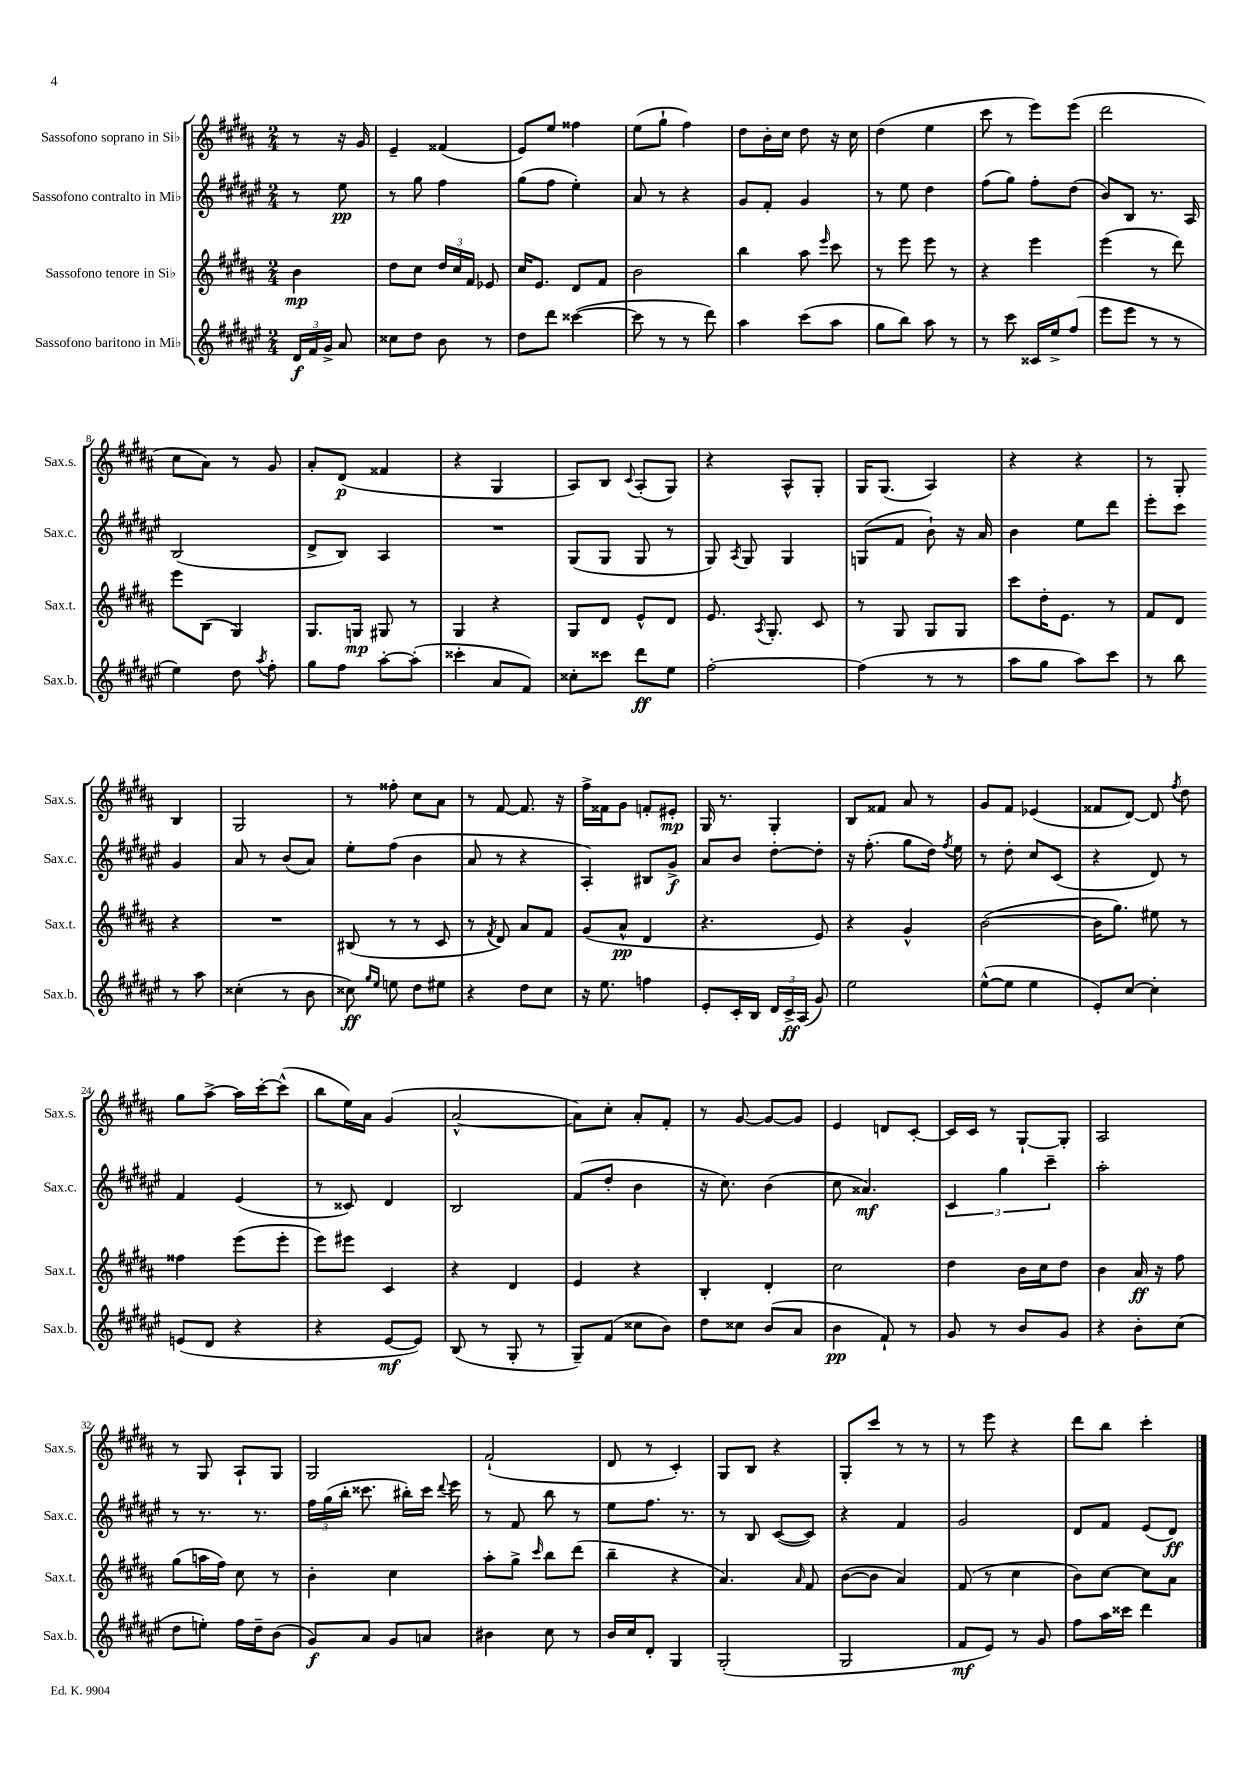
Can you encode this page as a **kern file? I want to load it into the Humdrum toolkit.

**kern	**dynam	**kern	**dynam	**kern	**dynam	**kern	**dynam
*part4	*part4	*part3	*part3	*part2	*part2	*part1	*part1
*staff4	*staff4	*staff3	*staff3	*staff2	*staff2	*staff1	*staff1
*I"Sassofono baritono in Mi♭	*	*I"Sassofono tenore in Si♭	*	*I"Sassofono contralto in Mi♭	*	*I"Sassofono soprano in Si♭	*
*I'Sax.b.	*	*I'Sax.t.	*	*I'Sax.c.	*	*I'Sax.s.	*
*clefG2	*	*clefG2	*	*clefG2	*	*clefG2	*
*k[f#c#g#d#a#e#]	*	*k[f#c#g#d#a#]	*	*k[f#c#g#d#a#e#]	*	*k[f#c#g#d#a#]	*
*M2/4	*	*M2/4	*	*M2/4	*	*M2/4	*
=	=	=	=	=	=	=	=
24d#/LL	f	4b\	mp	8r	.	8r	.
24f#/	.	.	.	.	.	.	.
24g#^/JJ	.	.	.	.	.	.	.
8a#/	.	.	.	8ee#\	pp	16r	.
.	.	.	.	.	.	16g#/	.
=1	=1	=1	=1	=1	=1	=1	=1
8cc##X\L	.	8dd#\L	.	8r	.	4e~/	.
8dd#\J	.	8cc#\J	.	8gg#\	.	.	.
8b\	.	24dd#/LL	.	4ff#\	.	(4f##X/	.
.	.	24cc#/	.	.	.	.	.
.	.	24f#/JJ	.	.	.	.	.
8r	.	8e-X/	.	.	.	.	.
=2	=2	=2	=2	=2	=2	=2	=2
8dd#\L	.	16cc#/KL	.	(8gg#\L	.	8e/L)	.
.	.	8.e/J	.	.	.	.	.
8ddd#\J	.	.	.	8ff#\J	.	8ee/J	.
([4ccc##X\	.	8d#/L	.	4ee#'\)	.	4ff##X\	.
.	.	8f#/J	.	.	.	.	.
=3	=3	=3	=3	=3	=3	=3	=3
8ccc##\]	.	2b\	.	8a#/	.	(8ee\L	.
8r	.	.	.	8r	.	8gg#`\J	.
8r	.	.	.	4r	.	4ff#\)	.
8ddd#\)	.	.	.	.	.	.	.
=4	=4	=4	=4	=4	=4	=4	=4
4aa#\	.	4bb\	.	8g#/L	.	8dd#\L	.
.	.	.	.	8f#'/J	.	16b'\L	.
.	.	.	.	.	.	16cc#\JJ	.
(8ccc#\L	.	8aa#\	.	4g#/	.	8dd#\	.
.	.	16qqeee/	.	.	.	.	.
8aa#\J	.	8ccc#\	.	.	.	16r	.
.	.	.	.	.	.	16cc#\	.
=5	=5	=5	=5	=5	=5	=5	=5
8gg#\L	.	8r	.	8r	.	(4dd#\	.
8bb\J)	.	8eee\	.	8ee#\	.	.	.
8aa#\	.	8eee\	.	4dd#\	.	4ee\	.
8r	.	8r	.	.	.	.	.
=6	=6	=6	=6	=6	=6	=6	=6
8r	.	4r	.	(8ff#\L	.	8ccc#\	.
8ccc#\	.	.	.	8gg#\J)	.	8r	.
16c##X/LL	.	4eee\	.	8ff#'\L	.	8eee\L)	.
16ee#^/J	.	.	.	.	.	.	.
(8ff#/J	.	.	.	(8dd#\J	.	(8eee\J	.
=7	=7	=7	=7	=7	=7	=7	=7
8eee#\L	.	(4eee\	.	8b/L)	.	2ddd#\	.
8eee#\J	.	.	.	8B/J	.	.	.
8r	.	8r	.	8.r	.	.	.
8r	.	8ddd#\)	.	.	.	.	.
.	.	.	.	16A#/	.	.	.
!!LO:LB:g=z
=8	=8	=8	=8	=8	=8	=8	=8
4ee#\)	.	8eee\L	.	(2B/	.	8cc#\L	.
.	.	(8B\J	.	.	.	8a#\J)	.
8dd#\	.	4G#/)	.	.	.	8r	.
8qaa#/	.	.	.	.	.	.	.
8ff#'\	.	.	.	.	.	8g#/	.
=9	=9	=9	=9	=9	=9	=9	=9
8gg#\L	.	8.G#/L	.	8d#^/L	.	8a#'/L	.
8ff#\J	.	.	.	8B/J)	.	(8d#/J	p
.	.	16Gn/Jk	mp	.	.	.	.
[8aa#'\L	.	8G#X/	.	4A#/	.	4f##X/	.
(8aa#'\J]	.	8r	.	.	.	.	.
=10	=10	=10	=10	=10	=10	=10	=10
4ccc##X'\	.	4G#/	.	2r	.	4r	.
8a#/L	.	4r	.	.	.	4G#/	.
8f#/J)	.	.	.	.	.	.	.
=11	=11	=11	=11	=11	=11	=11	=11
8cc##X'\L	.	8G#/L	.	(8G#/L	.	8A#/L)	.
8ccc##X\J	.	8d#/J	.	8G#/J	.	8B/J	.
.	.	.	.	.	.	8qqc#/	.
8ddd#\L	ff	8e^^/L	.	8G#/	.	(8A#'/L	.
8ee#\J	.	8d#/J	.	8r	.	8G#/J)	.
=12	=12	=12	=12	=12	=12	=12	=12
[2ff#'\	.	8.e/	.	8G#/)	.	4r	.
.	.	.	.	8qA#/	.	.	.
.	.	.	.	8G#/	.	.	.
.	.	8qA#/	.	.	.	.	.
.	.	8.G#'/	.	.	.	.	.
.	.	.	.	4G#/	.	8A#^^/L	.
.	.	8c#/	.	.	.	8G#'/J	.
=13	=13	=13	=13	=13	=13	=13	=13
(4ff#\]	.	8r	.	(8Gn/L	.	16G#/KL	.
.	.	.	.	.	.	(8.G#/J	.
.	.	8G#/	.	8f#/J	.	.	.
8r	.	8G#/L	.	8b`\)	.	4A#/)	.
8r	.	8G#/J	.	16r	.	.	.
.	.	.	.	16a#/	.	.	.
=14	=14	=14	=14	=14	=14	=14	=14
8aa#\L	.	8ccc#\L	.	4b\	.	4r	.
8gg#\J	.	16dd#'\K	.	.	.	.	.
.	.	8.e\J	.	.	.	.	.
8aa#\L)	.	.	.	8ee#\L	.	4r	.
8ccc#\J	.	8r	.	8ddd#\J	.	.	.
=15	=15	=15	=15	=15	=15	=15	=15
8r	.	8f#/L	.	8eee#'\L	.	8r	.
8bb\	.	8d#/J	.	8ccc#\J	.	8G#'/	.
8r	.	4r	.	4g#/	.	4B/	.
8aa#\	.	.	.	.	.	.	.
!!LO:LB:g=z
=16	=16	=16	=16	=16	=16	=16	=16
(4cc##X'\	.	2r	.	8a#/	.	2G#/	.
.	.	.	.	8r	.	.	.
8r	.	.	.	(8b/L	.	.	.
8b\	.	.	.	8a#/J)	.	.	.
=17	=17	=17	=17	=17	=17	=17	=17
8cc##X\)	ff	(8B#X/	.	8ee#'\L	.	8r	.
16qqgg#/LL	.	.	.	.	.	.	.
16qqee#/JJ	.	.	.	.	.	.	.
8een\	.	8r	.	(8ff#\J	.	8ff##X'\	.
8dd#\L	.	8r	.	4b\	.	8cc#\L	.
8ee#X\J	.	8c#/	.	.	.	8a#\J	.
=18	=18	=18	=18	=18	=18	=18	=18
4r	.	8r	.	8a#/	.	8r	.
.	.	8qf#/	.	.	.	.	.
.	.	8d#/)	.	8r	.	[8f#/	.
8dd#\L	.	8a#/L	.	4r	.	8.f#/]	.
8cc#\J	.	8f#/J	.	.	.	.	.
.	.	.	.	.	.	16r	.
=19	=19	=19	=19	=19	=19	=19	=19
16r	.	(8g#/L	.	4A#'/)	.	16ff#^\LL	.
8.ee#\	.	.	.	.	.	16f##X\J	.
.	.	8a#^^/J	pp	.	.	8g#\J	.
4ffn\	.	4d#/	.	8B#X/L	.	8fn'/L	.
.	.	.	.	8g#^/J	f	8e#X'/J	mp
=20	=20	=20	=20	=20	=20	=20	=20
8e#'/L	.	4.r	.	8a#/L	.	16G#/	.
.	.	.	.	.	.	8.r	.
16c#'/L	.	.	.	8b/J	.	.	.
16B/JJ	.	.	.	.	.	.	.
24d#/LL	.	.	.	[8dd#'\L	.	4G#'/	.
24c#^/	ff	.	.	.	.	.	.
(24A#/JJ	.	.	.	.	.	.	.
8g#/)	.	8e/)	.	8dd#'\J]	.	.	.
=21	=21	=21	=21	=21	=21	=21	=21
2ee#\	.	4r	.	16r	.	8B/L	.
.	.	.	.	(8.ff#'\	.	.	.
.	.	.	.	.	.	8f##X/J	.
.	.	4g#^^/	.	8gg#\L	.	8a#/	.
.	.	.	.	16dd#\Jk)	.	8r	.
.	.	.	.	8qff#/	.	.	.
.	.	.	.	16ee#\	.	.	.
=22	=22	=22	=22	=22	=22	=22	=22
([8ee#^^\L	.	([2b\	.	8r	.	8g#/L	.
8ee#\J]	.	.	.	8dd#'\	.	8f#/J	.
4ee#\	.	.	.	8cc#/L	.	(4e-X/	.
.	.	.	.	(8c#/J	.	.	.
=23	=23	=23	=23	=23	=23	=23	=23
8e#'/L)	.	16b\KL]	.	4r	.	8f##X/L	.
.	.	8.gg#\J)	.	.	.	.	.
[8cc#/J	.	.	.	.	.	[8d#/J)	.
4cc#'\]	.	8ee#X\	.	8d#/)	.	8d#/]	.
.	.	.	.	.	.	8qff#/	.
.	.	8r	.	8r	.	8dd#\	.
!!LO:LB:g=z
=24	=24	=24	=24	=24	=24	=24	=24
(8en/L	.	4ff##X\	.	4f#/	.	8gg#\L	.
8d#/J	.	.	.	.	.	[8aa#^\J	.
4r	.	(8eee\L	.	(4e#/	.	16aa#\LL]	.
.	.	.	.	.	.	[16ccc#'\J	.
.	.	8eee'\J	.	.	.	(8ccc#^^\J]	.
=25	=25	=25	=25	=25	=25	=25	=25
4r	.	8eee\L)	.	8r	.	8bb\L	.
.	.	8eee#X\J	.	8c##X/)	.	16ee\L)	.
.	.	.	.	.	.	16a#\JJ	.
[8e#/L	mf	4c#/	.	4d#/	.	(4g#/	.
8e#/J])	.	.	.	.	.	.	.
=26	=26	=26	=26	=26	=26	=26	=26
(8B/	.	4r	.	2B/	.	[2a#^^/	.
8r	.	.	.	.	.	.	.
8G#'/	.	4d#/	.	.	.	.	.
8r	.	.	.	.	.	.	.
=27	=27	=27	=27	=27	=27	=27	=27
8G#~/L)	.	4e/	.	(8f#/L	.	8a#\L])	.
(8f#/J	.	.	.	8dd#'/J	.	8cc#'\J	.
8cc##X\L	.	4r	.	4b\	.	8a#'/L	.
8b\J)	.	.	.	.	.	8f#'/J	.
=28	=28	=28	=28	=28	=28	=28	=28
8dd#\L	.	4B'/	.	16r	.	8r	.
.	.	.	.	8.cc#\)	.	.	.
8cc##X\J	.	.	.	.	.	[8g#/	.
(8b/L	.	4d#'/	.	(4b\	.	8g#/L_	.
8a#/J	.	.	.	.	.	8g#/J]	.
=29	=29	=29	=29	=29	=29	=29	=29
4b\	pp	2cc#\	.	8cc#\	.	4e/	.
.	.	.	.	4.a##X/)	mf	.	.
8f#`/)	.	.	.	.	.	8dn/L	.
8r	.	.	.	.	.	[8c#'/J	.
=30	=30	=30	=30	=30	=30	=30	=30
8g#/	.	4dd#\	.	6c#/	.	16c#/LL]	.
.	.	.	.	.	.	16c#/JJ	.
8r	.	.	.	.	.	8r	.
.	.	.	.	6gg#\	.	.	.
8b/L	.	16b\LL	.	.	.	[8G#`/L	.
.	.	16cc#\J	.	.	.	.	.
.	.	.	.	6ccc#~\	.	.	.
8g#/J	.	8dd#\J	.	.	.	8G#'/J]	.
=31	=31	=31	=31	=31	=31	=31	=31
4r	.	4b\	.	2aa#'\	.	2A#/	.
8b'\L	.	16a#/	ff	.	.	.	.
.	.	16r	.	.	.	.	.
(8cc#\J	.	8ff#\	.	.	.	.	.
!!LO:LB:g=z
=32	=32	=32	=32	=32	=32	=32	=32
8dd#\L	.	(8gg#\L	.	8r	.	8r	.
8een'\J)	.	16aan\L	.	8.r	.	8G#/	.
.	.	16ff#\JJ)	.	.	.	.	.
16ff#\LL	.	8cc#\	.	.	.	8A#`/L	.
16dd#~\J	.	.	.	8.r	.	.	.
(8b\J	.	8r	.	.	.	8G#/J	.
=33	=33	=33	=33	=33	=33	=33	=33
8g#/L)	f	4b'\	.	24ff#\LL	.	2G#/	.
.	.	.	.	(24gg#\	.	.	.
.	.	.	.	24bb'\JJ	.	.	.
8a#/J	.	.	.	8.ccc##X\	.	.	.
8g#/L	.	4cc#\	.	.	.	.	.
.	.	.	.	16bb#X'\LL)	.	.	.
8an/J	.	.	.	16ccc##\JJ	.	.	.
.	.	.	.	8qqddd#/	.	.	.
.	.	.	.	16eee#\	.	.	.
=34	=34	=34	=34	=34	=34	=34	=34
4b#X\	.	8aa#'\L	.	8r	.	(2f#`/	.
.	.	8gg#^\J	.	8f#/	.	.	.
.	.	16qqccc#/	.	.	.	.	.
8cc#\	.	8bb\L	.	8bb\	.	.	.
8r	.	(8ddd#\J	.	8r	.	.	.
=35	=35	=35	=35	=35	=35	=35	=35
16b/LL	.	4bb~\	.	8ee#\L	.	8d#/	.
16cc#/J	.	.	.	.	.	.	.
8d#'/J	.	.	.	8.ff#\J	.	8r	.
4G#/	.	4r	.	.	.	4c#'/)	.
.	.	.	.	8.r	.	.	.
=36	=36	=36	=36	=36	=36	=36	=36
(2G#'/	.	4.a#/)	.	8r	.	8G#/L	.
.	.	.	.	8B/	.	8B/J	.
.	.	.	.	([8c#/L	.	4r	.
.	.	16qqa#/	.	.	.	.	.
.	.	8f#/	.	8c#/J])	.	.	.
=37	=37	=37	=37	=37	=37	=37	=37
2G#/	.	([8b\L	.	4r	.	8G#'/L	.
.	.	8b\J]	.	.	.	8ccc#/J	.
.	.	4a#/)	.	4f#/	.	8r	.
.	.	.	.	.	.	8r	.
=38	=38	=38	=38	=38	=38	=38	=38
8f#/L	mf	(8f#/	.	2g#/	.	8r	.
8e#/J)	.	8r	.	.	.	8eee\	.
8r	.	4cc#\	.	.	.	4r	.
8g#/	.	.	.	.	.	.	.
=39	=39	=39	=39	=39	=39	=39	=39
8ff#\L	.	8b\L)	.	8d#/L	.	8ddd#\L	.
16aa#\L	.	[8cc#\J	.	8f#/J	.	8bb\J	.
16ccc##X\JJ	.	.	.	.	.	.	.
4ddd#\	.	8cc#\L]	.	(8e#/L	.	4ccc#'\	.
.	.	8a#\J	.	8d#/J)	ff	.	.
==	==	==	==	==	==	==	==
*-	*-	*-	*-	*-	*-	*-	*-
